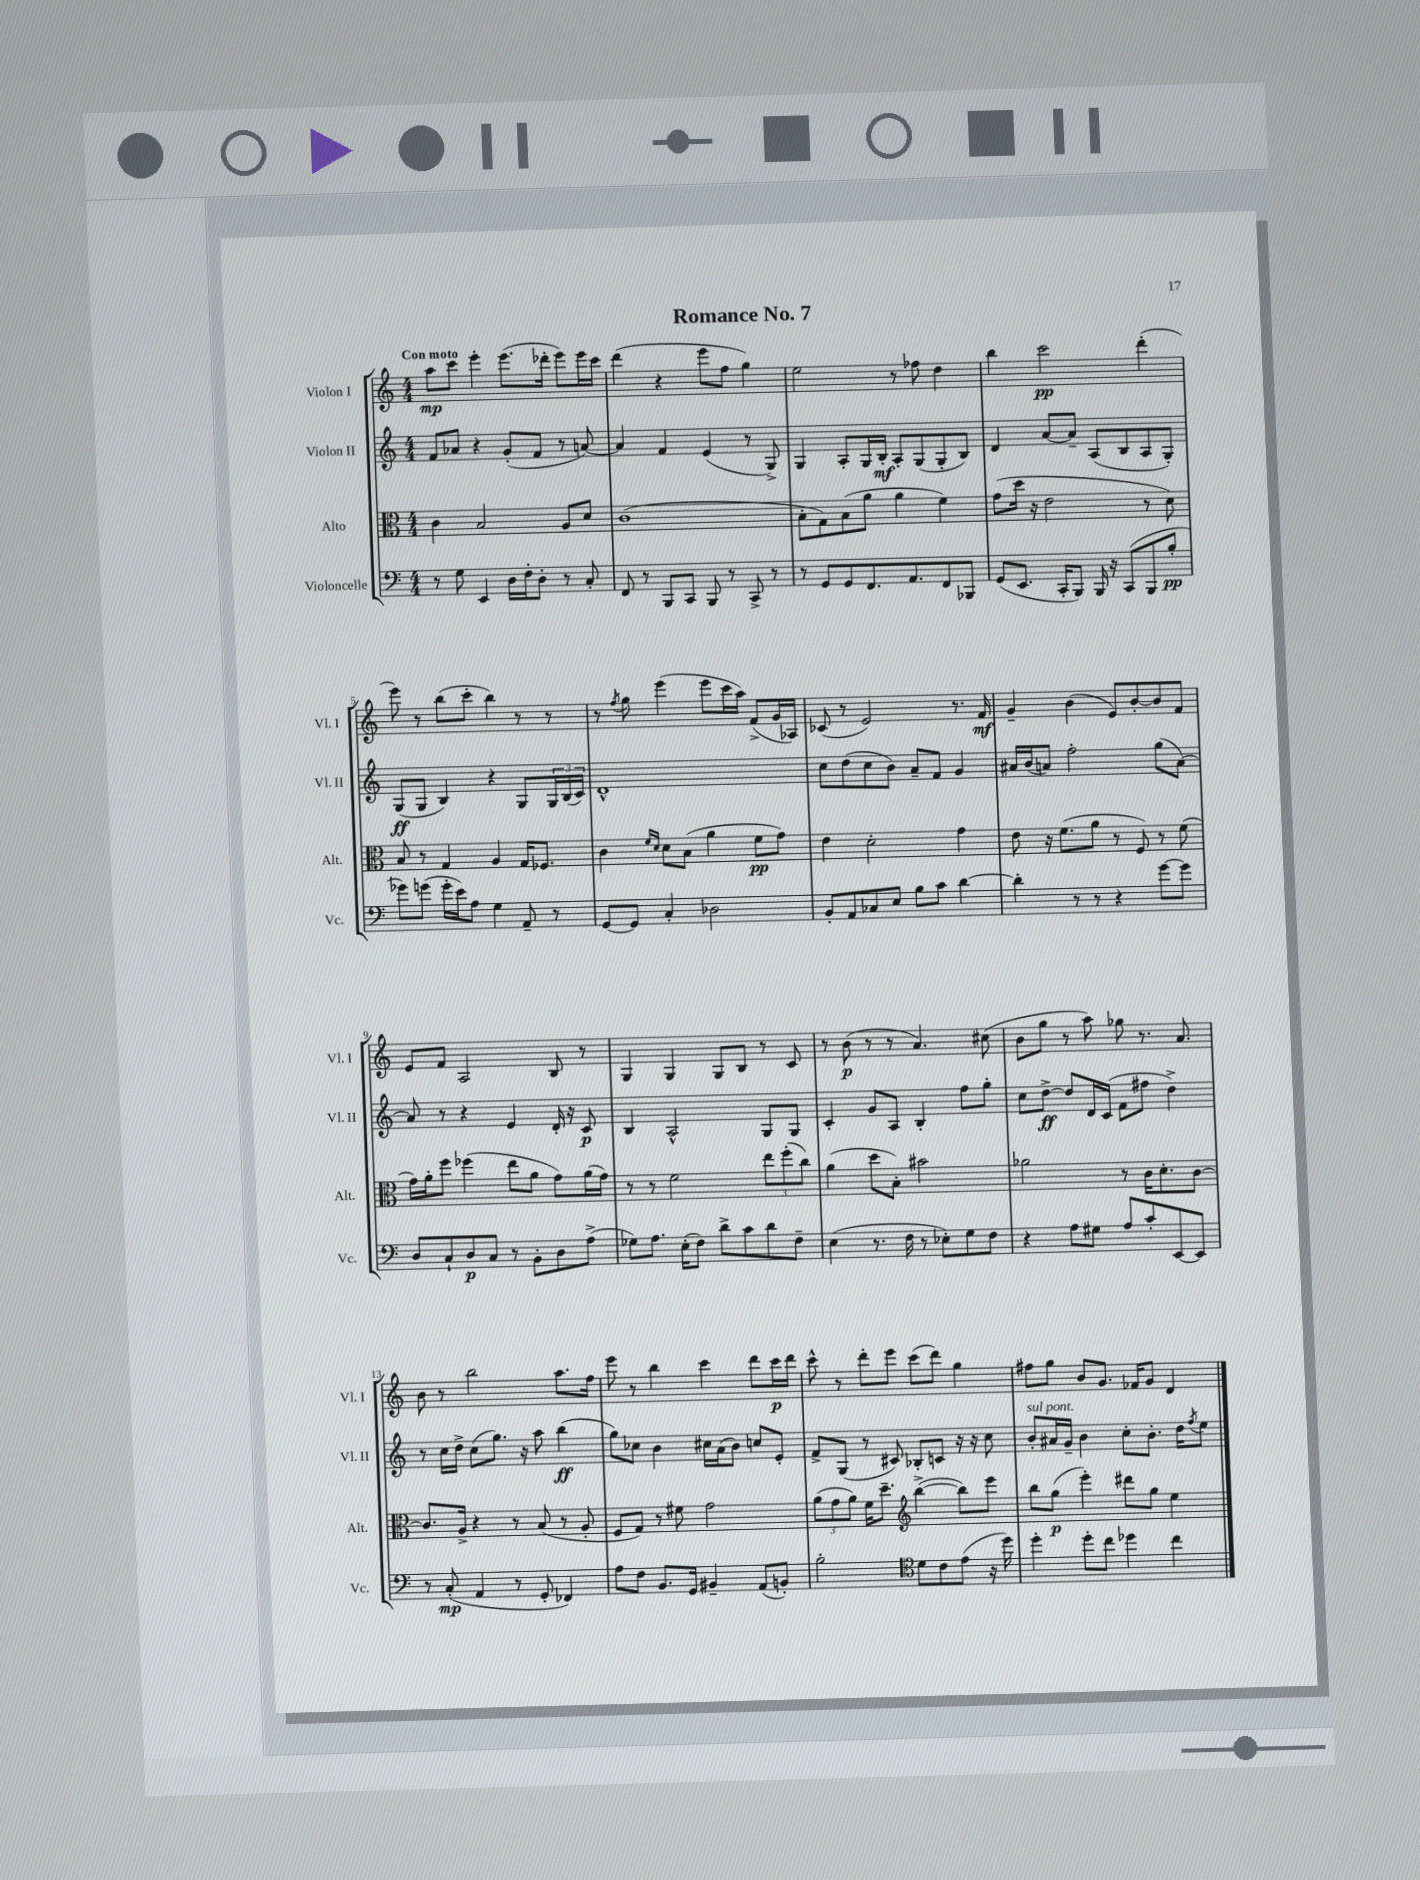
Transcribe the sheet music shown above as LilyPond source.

\header { title = "Romance No. 7" }
<<
\new StaffGroup <<
\new Staff = "s0" \with { instrumentName = "Violon I" shortInstrumentName = "Vl. I" } {
    \clef treble \key c \major \numericTimeSignature \time 4/4 \tempo "Con moto"
    a''8\mp c'''8 e'''4-. e'''8.( des'''16-. e'''8) e'''16 c'''16 |
    d'''4( r4 e'''8 f''8 g''4) |
    e''2 r8 fes''8 d''4 |
    b''4 c'''2\pp d'''4-.( |
    e'''8) r8 b''8( c'''8-. b''4) r8 r8 |
    r8 \acciaccatura { f''8 } g''8 e'''4( e'''8 c'''16 a''16) f'8->( g'16 aes16) |
    ces'8( r8 e'2) r8. f'16\mf |
    g'4-- b'4( e'8) b'8~-. b'8 f'8 |
    e'8 f'8 a2 b8 r8 |
    g4 g4 g8 b8 r8 c'8 |
    r8 b'8\p( r8 r8 a'4.) cis''8( |
    b'8 g''8 r8 a''8) ges''8 r8. a'8. |
    b'8 r8 b''2 a''8. f''16 |
    e'''8 r8 b''4 c'''4 d'''8 c'''16\p d'''16 |
    c'''8-^ r8 d'''8-. e'''8 c'''8( d'''8) g''4 |
    fis''8 g''8 b'8 g'8. fes'16 g'8 d'4 \bar "|." |
}
\new Staff = "s1" \with { instrumentName = "Violon II" shortInstrumentName = "Vl. II" } {
    \clef treble \key c \major \numericTimeSignature \time 4/4
    f'8 aes'8 r4 g'8-.( f'8 r8 a'8~) |
    a'4 f'4 e'4( r8 g8->) |
    g4 a8-. g16 b16-.\mf a8-. g8( g8-. b8) |
    d'4 a'8~ a'8-- a8( b8 a8 g8-.) |
    g8\ff( g8 b4) r4 g8 \tuplet 3/2 { g16 b16( c'16) } |
    d'1-^ |
    c''8 d''8( c''8 b'8) a'8-- f'8 g'4 |
    ais'16 b'16( a'8) f''2-. g''8( a'8~) |
    a'8 r8 r4 e'4 d'16-. r16 c'8\p |
    b4 a2-^ g8 g8 |
    c'4-. g'8 a8 b4-. f''8 g''8-. |
    c''8 d''8~->\ff d''8 d'16 c'16( f'8 fis''8 d''4->) |
    r8 c''16 d''16-> c''8( g''8.) r16 a''8 b''4\ff( |
    g''8) ces''8 b'4 cis''16 a'16( b'8) c''8 e'8-. |
    f'8-> g8( r8 cis'8) bes8-. c'8 r16 r16 c''8 |
    b'8-.^\markup { \italic "sul pont." } ais'16 g'16-- b'4 c''8-. b'8.-. d''16 \acciaccatura { f''8 } e''8 \bar "|." |
}
\new Staff = "s2" \with { instrumentName = "Alto" shortInstrumentName = "Alt." } {
    \clef alto \key c \major \numericTimeSignature \time 4/4
    c'4 b2 a8 d'8 |
    c'1( |
    b8-. g8) b8( a'8 a'4 f'4) |
    g'8( d''16 r16 e'2 r8 d'8) |
    b8 r8 g4 a4 g16 fes8. |
    c'4 \grace { f'16 d'16 } d'8 b8( a'4 f'8\pp g'8) |
    e'4 d'2-. g'4 |
    e'8 r16 f'8.( a'8 r8 f8) r8 f'8( |
    g'16) a'16-. f''8 fes''4( e''8 a'8 g'8) a'16( g'16) |
    r8 r8 f'2 \tuplet 3/2 { e''8 f''8-.( c''8) } |
    a'4( d''8 b8-.) bis'2 |
    aes'2 r8 c'16 d'8.-. c'8~ |
    c'8. a16-> r4 r8 b8( r8 a8-. |
    f8 g8) r8 fis'8 g'2 |
    \tuplet 3/2 { a'8( g'8 a'8) } f'16 d''8.-- \clef treble b''4~->( b''8) e'''8 |
    b''8 g''8\p( e'''4-.) dis'''8 g''8 e''4 \bar "|." |
}
\new Staff = "s3" \with { instrumentName = "Violoncelle" shortInstrumentName = "Vc." } {
    \clef bass \key c \major \numericTimeSignature \time 4/4
    r8 g8 e,4 d16 f16-. d8-. r8 c8-. |
    f,8 r8 b,,8 c,8 b,,8 r8 c,8-> r8 |
    r8 g,8 g,8 f,8. a,8. f,8 bes,,8 |
    g,8( e,8. c,16-. b,,8) b,,16 r16 c,8( b,,8 b8-.\pp |
    ges'8) g'8( g'16-. e'16) a8 g4 a,8-- r8 |
    g,8~ g,8 c4-. des2 |
    b,8-. a,8 ces8 e8 b8 c'8 d'4~ |
    d'4-. r8 r8 r4 g'8~ g'8 |
    d8 c8-! d8\p c8 r8 b,8-. d8 a8->( |
    ges8) a8. e16-.( f8) d'8-> c'8 d'8 f8-- |
    e4( r8. f16 r8 ees8-.) g8 f8 |
    r4 a8 gis8 a8 c'8-. e,8~ e,8 |
    r8 c8-.\mp( a,4 r8 g,8-. fes,4) |
    a8 f8 b,8. g,16 bis,4-- a,8( b,8-.) |
    b2-. \clef tenor d'8 c'8 e'8( r16 d''16) |
    d''4-. d''8-. c''8 des''4 c''4 \bar "|." |
}
>>
>>
